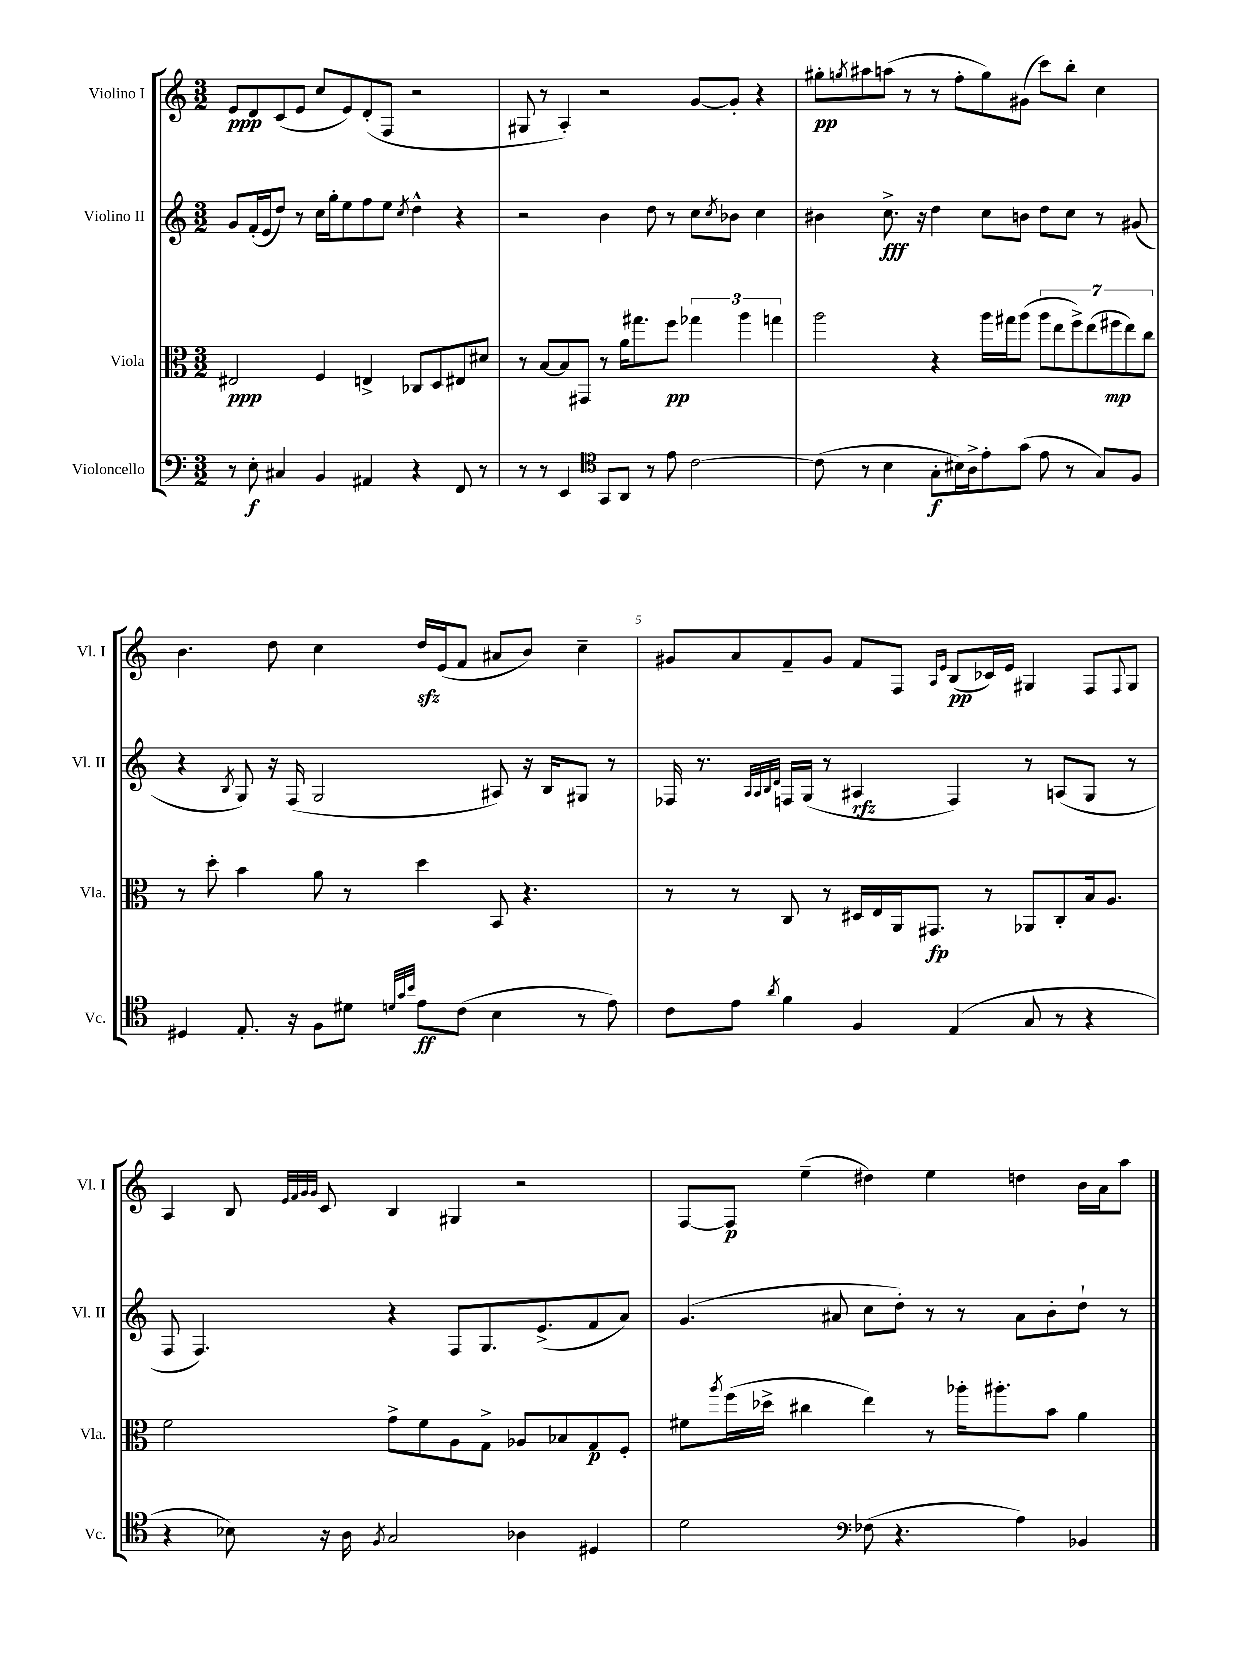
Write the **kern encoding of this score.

**kern	**kern	**kern	**kern
*staff4	*staff3	*staff2	*staff1
*clefF4	*clefC3	*clefG2	*clefG2
*k[]	*k[]	*k[]	*k[]
*M3/2	*M3/2	*M3/2	*M3/2
8r	2E#/	8g/L	8e/L
8E'\	.	(16f'/L	8d/
.	.	16e/J	.
4C#/	.	8dd/J)	(8c/
.	.	8r	8e/J
4BB/	4F/	16cc\LL	8cc/L
.	.	16gg'\J	.
.	.	8ee\	8e/)
4AA#/	4E^/	8ff\	(8d'/
.	.	8ee\J	8F/J
.	.	8qcc/	.
4r	8C-/L	4dd^^\	2r
.	8D/	.	.
8FF/	8E#/	4r	.
8r	8d#/J	.	.
=	=	=	=
8r	8r	2r	8G#/
8r	[8B/L	.	8r
4EE/	8B/]	.	4A'/)
.	8GG#/J	.	.
*clefC4	*	*	*
8GG/L	8r	4b\	2r
8AA/J	16a\LK	.	.
.	8.gg#\	.	.
8r	.	8dd\	.
8e\	8ff\J	8r	.
[2c\	6gg-\	8cc\L	[8g/L
.	.	8qcc/	.
.	.	8b-\J	8g'/]J
.	6aa\	.	.
.	.	4cc\	4r
.	6gg\	.	.
=	=	=	=
(8c\]	2aa\	4b#\	8gg#'\L
.	.	.	8qgg/
8r	.	.	8aa#\
4B\	.	8.cc^\	(8aa\J
.	.	.	8r
.	.	16r	.
8G'\L	4r	4dd\	8r
16B#\L)	.	.	8ff'\L
16A^\J	.	.	.
8e'\	16aa\LL	8cc\L	8gg\)
.	16gg#\J	.	.
(8g\J	(8aa\J	8b\J	(8g#\J
8e\	14aa\L	8dd\L	8ccc\L)
.	14ee\	.	.
8r	.	8cc\J	8bb'\J
.	14ff^\)	.	.
.	(14ee\	.	.
8G/L)	.	8r	4cc\
.	14ff#\	.	.
.	14ee\)	.	.
8F/J	.	(8g#/	.
.	14cc\J	.	.
=	=	=	=
4D#/	8r	4r	4.b\
.	8dd'\	.	.
.	.	8qB/	.
8.E'/	4b\	8G/)	.
.	.	16r	8dd\
16r	.	(16F/	.
8F\L	8a\	2G/	4cc\
8d#\J	8r	.	.
32qqd/LLL	.	.	.
32qqg/	.	.	.
32qqb/JJJ	.	.	.
8e\L	4dd\	.	16dd/LL
.	.	.	(16e/J
(8c\J	.	.	8f/J
4B\	8BB/	8A#/)	8a#/L
.	4.r	16r	8b/J)
.	.	16B/LK	.
8r	.	8G#/J	4cc~\
8e\)	.	8r	.
=	=	=	=
8c\L	8r	16F-/	8g#/L
.	.	8.r	.
8e\J	8r	.	8a/
.	.	32qqA/LLL	.
.	.	32qqA/	.
.	.	32qqB/	.
8qa/	.	32qqd/JJJ	.
4f\	8C/	16F/LL	8f~/
.	.	(16G/JJ	.
.	8r	8r	8g#/J
4F/	16D#/LL	4A#/	8f/L
.	16E/	.	.
.	16AA/J	.	8F/J
.	8.GG#/J	.	.
.	.	.	16qqA/LL
.	.	.	16qqe/JJ
(4E/	.	4F/)	(8B/L
.	8r	.	16c-/L)
.	.	.	16e/JJ
8G/	8AA-/L	8r	4G#/
8r	8C'/	(8A/L	.
4r	16B/k	8G/J	8F/L
.	8.A/J	.	.
.	.	.	8qqF/
.	.	8r	8G#/J
=	=	=	=
4r	2f\	8F/	4A/
.	.	4.F/)	.
8B-\)	.	.	8B/
.	.	.	32qqe/LLL
.	.	.	32qqf/
.	.	.	32qqg/
.	.	.	32qqg/JJJ
16r	.	.	8c/
16A\	.	.	.
8qF/	.	.	.
2G/	8g^\L	4r	4B/
.	8f\	.	.
.	8A\	8F/L	4G#/
.	8G^\J	8.G/	.
4A-\	8A-/L	.	2r
.	.	(8.e^/	.
.	8B-/	.	.
4D#/	8G/	8f/	.
.	8F'/J	8a/J)	.
=	=	=	=
2d\	8f#\L	(4.g/	[8F/L
.	8qaa/	.	.
.	(16ff\L	.	8F/]J
.	16dd-^\JJ	.	.
.	4cc#\	.	(4ee~\
.	.	8a#/	.
*clefF4	*	*	*
(8F-\	4ee\)	8cc\L	4dd#\)
4.r	.	8dd'\J)	.
.	8r	8r	4ee\
.	16aa-'\LK	8r	.
.	8.aa#'\	.	.
4A\)	.	8a#\L	4dd\
.	8b\J	8b'\	.
4BB-/	4a\	8dd`\J	16b\LL
.	.	.	16a\J
.	.	8r	8aa\J
==	==	==	==
*-	*-	*-	*-
